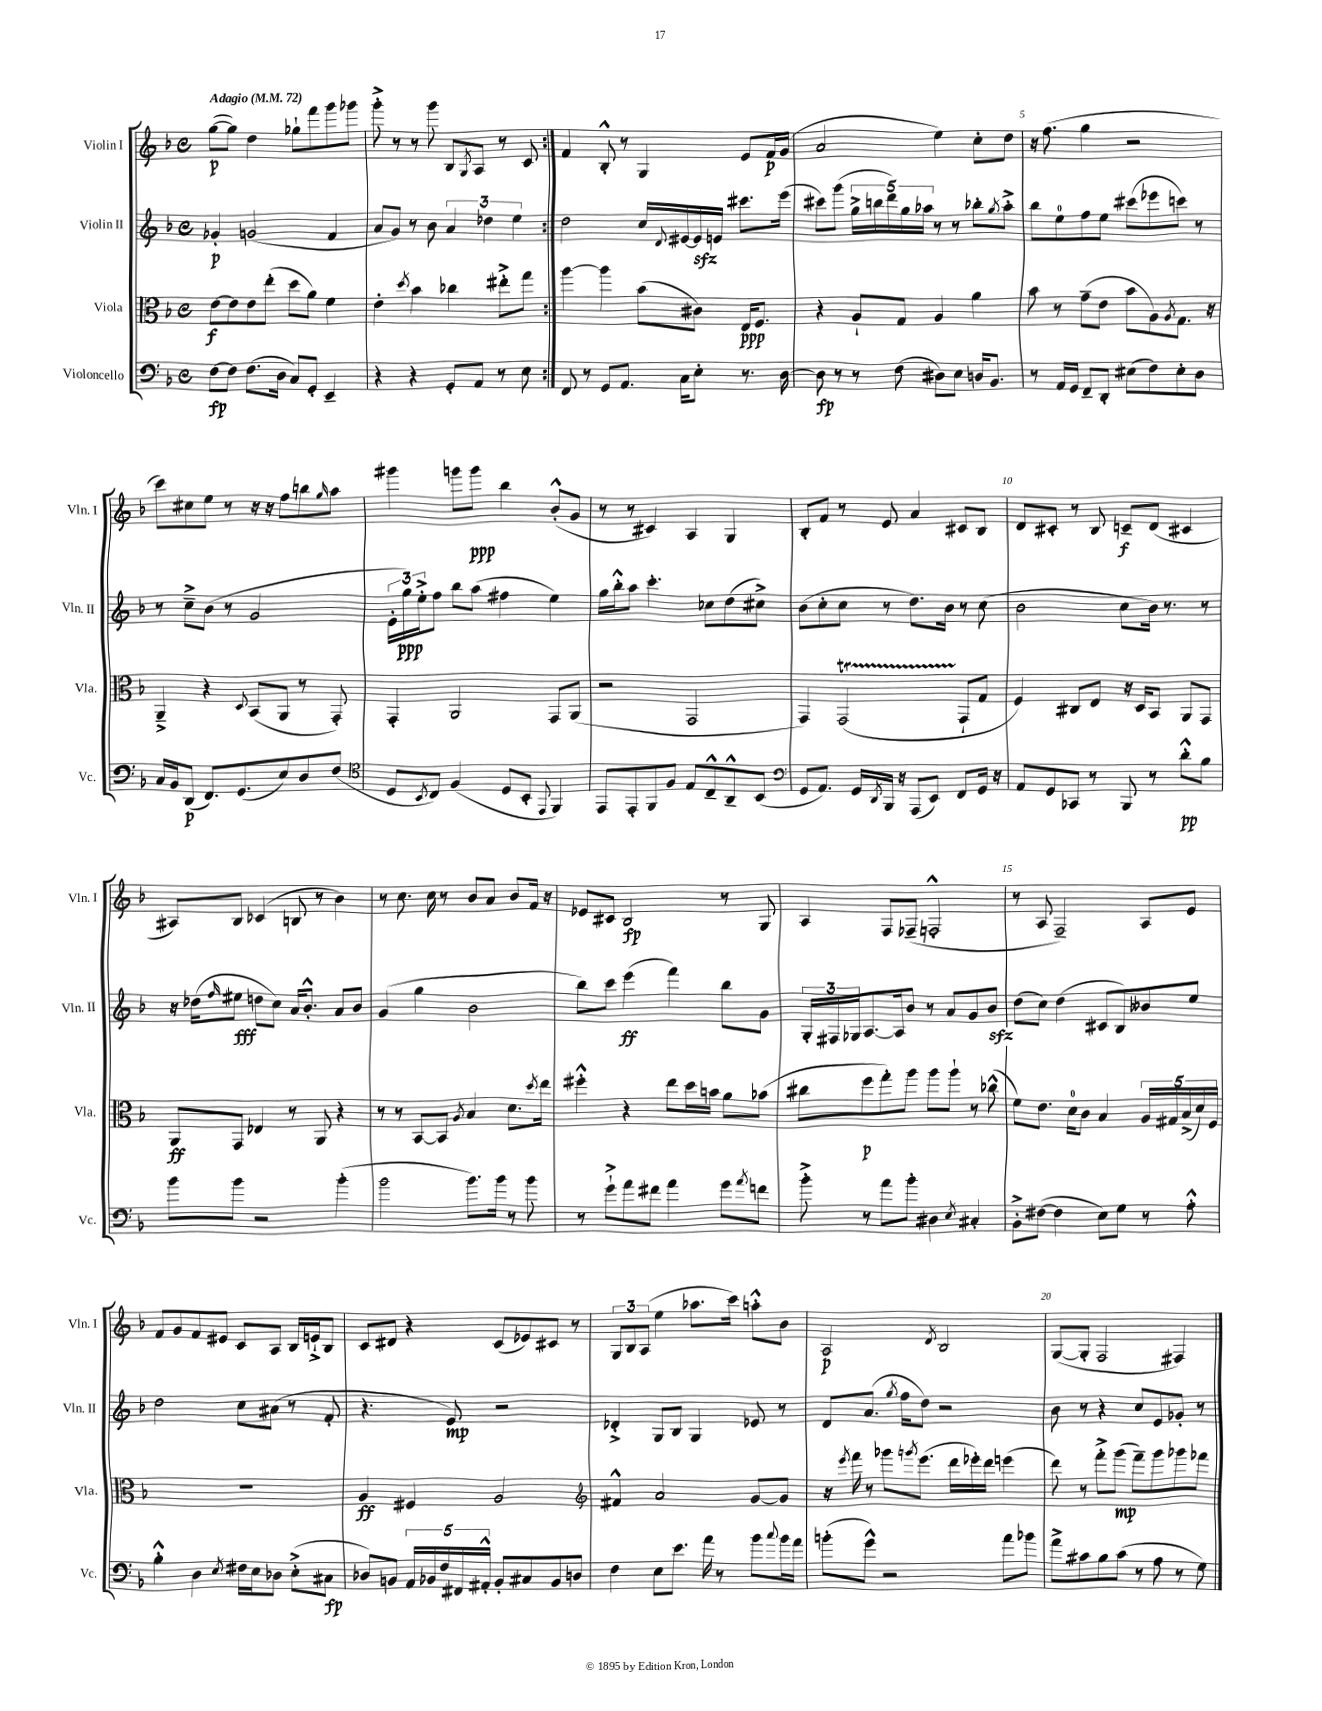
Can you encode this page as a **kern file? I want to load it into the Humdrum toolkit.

**kern	**dynam	**kern	**dynam	**kern	**dynam	**kern	**dynam
*part4	*part4	*part3	*part3	*part2	*part2	*part1	*part1
*staff4	*staff4	*staff3	*staff3	*staff2	*staff2	*staff1	*staff1
*I"Violoncello	*	*I"Viola	*	*I"Violin II	*	*I"Violin I	*
*I'Vc.	*	*I'Vla.	*	*I'Vln. II	*	*I'Vln. I	*
*clefF4	*	*clefC3	*	*clefG2	*	*clefG2	*
*k[b-]	*	*k[b-]	*	*k[b-]	*	*k[b-]	*
*M4/4	*	*M4/4	*	*M4/4	*	*M4/4	*
*met(c)	*	*met(c)	*	*met(c)	*	*met(c)	*
*MM72	*	*MM72	*	*MM72	*	*MM72	*
=1	=1	=1	=1	=1	=1	=1	=1
!	!	!	!	!	!	!LO:TX:a:B:t=Adagio	!
[8F\L	fp	[8e\L	f	4g-X'/	p	([8gg\L	p
8F\J]	.	8e\]	.	.	.	8gg\J])	.
(8.F\L	.	8e\	.	(2gn/	.	4dd\	.
.	.	(8ee'\J	.	.	.	.	.
16D\Jk	.	.	.	.	.	.	.
8C/L)	.	8dd\L	.	.	.	8gg-X`\L	.
8GG'/J	.	8a\J)	.	.	.	8fff\	.
4EE~/	.	4f\	.	4f/	.	8ggg\	.
.	.	.	.	.	.	8ggg-X\J	.
=2	=2	=2	=2	=2	=2	=2	=2
4r	.	4e'\	.	8a/L	.	8ggg'^\	.
.	.	.	.	8g/J)	.	8r	.
.	.	8qdd/	.	.	.	.	.
4r	.	4b-\	.	8r	.	8r	.
.	.	.	.	8b-\	.	8ggg\	.
8GG'/L	.	4cc-X\	.	6a/	.	8B-/L	.
.	.	.	.	.	.	8qG/	.
8AA/J	.	.	.	.	.	8A/J	.
.	.	.	.	6dd-X\	.	.	.
8r	.	8ee#X'^\L	.	.	.	8r	.
.	.	.	.	6ee\	.	.	.
8E\	.	8gg\J	.	.	.	8c/	.
=3:|!	=3:|!	=3:|!	=3:|!	=3:|!	=3:|!	=3:|!	=3:|!
8FF/	.	[4aa\	.	2dd\	.	4f/	.
8r	.	.	.	.	.	.	.
8GG/L	.	4aa\]	.	.	.	8B-'^^/	.
8.AA/J	.	.	.	.	.	8r	.
.	.	(8b-\L	.	16cc/LL	.	4G/	.
.	.	.	.	8qqd/	.	.	.
16C\KL	.	.	.	[16e#X/	.	.	.
8E'\J	.	8c#X\J)	.	16e#zz/]	.	.	.
.	.	.	.	16en/JJ	.	.	.
8.r	.	16E/KL	ppp	8.ccc#X\L	.	8e/L	.
.	.	8.F/J	.	.	.	.	.
.	.	.	.	.	.	16f/L	p
[16D\	.	.	.	(16eee\Jk	.	(16g/JJ	.
=4	=4	=4	=4	=4	=4	=4	=4
8D\]	fp	4r	.	8ccc#X\L)	.	2a/	.
8r	.	.	.	(8ggg\J	.	.	.
8r	.	8A`/L	.	20gg^\LL	.	.	.
.	.	.	.	20bbn\	.	.	.
.	.	.	.	20ddd\)	.	.	.
(8F\	.	8G/J	.	.	.	.	.
.	.	.	.	20gg\	.	.	.
.	.	.	.	20aa-X\JJ	.	.	.
8D#X\L)	.	4A/	.	8r	.	4ee\)	.
8E\J	.	.	.	8r	.	.	.
16Dn/KL	.	4a\	.	8bb-X'\L	.	8cc'\L	.
8.BB-/J	.	.	.	.	.	.	.
.	.	.	.	8qgg/	.	.	.
.	.	.	.	8aa-'^\J	.	8dd\J	.
=5	=5	=5	=5	=5	=5	=5	=5
8r	.	8b-\	.	8bb-\L	.	16r	.
.	.	.	.	.	.	(8.ff\	.
16AA/LL	.	8r	.	8ee\	.	.	.
16GG/JJ	.	.	.	.	.	.	.
8FF~/L	.	(8g~\L	.	8ff\	.	4gg\	.
8DD'/J	.	8e\J	.	8ee\J	.	.	.
(8E#X\L	.	8b-\L	.	(8ccc#X\L	.	2r	.
8F\)	.	8A\)	.	8eee-X\	.	.	.
.	.	8qA/	.	.	.	.	.
8E#'\	.	8.G\J	.	8cccn\J)	.	.	.
8D\J	.	.	.	8r	.	.	.
.	.	16r	.	.	.	.	.
!!LO:LB:g=z
=6	=6	=6	=6	=6	=6	=6	=6
16C/LL	.	4AA~^/	.	8r	.	8ccc\L)	.
16BB-/J	.	.	.	.	.	.	.
(8DD/J	p	.	.	8cc~^\L	.	8cc#X\	.
8.FF/L)	.	4r	.	(8b-\J	.	8ee\J	.
.	.	.	.	8r	.	8r	.
(8.GG/	.	.	.	.	.	.	.
.	.	8qqD/	.	.	.	.	.
.	.	(8BB-/L	.	2g/	.	16r	.
.	.	.	.	.	.	16r	.
8E/)	.	8AA/J	.	.	.	8ff\L	.
8D/	.	8r	.	.	.	8bbn\	.
.	.	.	.	.	.	16qqgg/	.
(8F/J	.	8GG'/)	.	.	.	8aa\J	.
=7	=7	=7	=7	=7	=7	=7	=7
*clefC4	*	*	*	*	*	*	*
8D/L	.	4GG'/	.	24e'\LL	.	4ggg#X\	.
.	.	.	.	24gg\)	ppp	.	.
.	.	.	.	24ee'^\J	.	.	.
8qBB-/	.	.	.	.	.	.	.
8C/J)	.	.	.	8ff\J	.	.	.
(4F/	.	2AA/	.	8bb-\L	.	8gggn\L	.
.	.	.	.	(8aa\J	.	8ggg\J	ppp
8D/L	.	.	.	4ff#X\	.	4bb-\	.
8BB-'/J	.	.	.	.	.	.	.
8qqEE/	.	.	.	.	.	.	.
4FF/)	.	8GG/L	.	4ee\)	.	(8b-'^^/L	.
.	.	(8AA/J	.	.	.	8g/J	.
=8	=8	=8	=8	=8	=8	=8	=8
8EE/L	.	2r	.	16gg\LL	.	8r	.
.	.	.	.	16bb-'^^\J	.	.	.
8EE'/	.	.	.	8aa\J	.	8r	.
8FF/	.	.	.	4.ccc'\	.	4c#X/)	.
8F/J	.	.	.	.	.	.	.
8E/L	.	2GG/	.	.	.	4A/	.
8C~^^/	.	.	.	8cc-X\L	.	.	.
8AA~^^/	.	.	.	(8dd\	.	4G/	.
(8BB-/J	.	.	.	8cc#X^\J)	.	.	.
=9	=9	=9	=9	=9	=9	=9	=9
*clefF4	*	*	*	*	*	*	*
8GG/L	.	4GG/)	.	(8b-\L	.	8B-'/L	.
8.AA/J)	.	.	.	8cc'\	.	8f/J	.
.	.	(2GGT/	.	8cc\J	.	8r	.
16GG/LL	.	.	.	.	.	.	.
8qDD/	.	.	.	.	.	.	.
16BBB-/JJ	.	.	.	8r	.	8e/	.
16r	.	.	.	.	.	.	.
(8AAA/L	.	.	.	8.dd\L)	.	4a/	.
8EE/J)	.	.	.	.	.	.	.
.	.	.	.	16b-\Jk	.	.	.
8FF/L	.	8GG`/L	.	8r	.	8c#X/L	.
16GG/Jk	.	8G/J	.	(8cc\	.	8B-/J	.
16r	.	.	.	.	.	.	.
=10	=10	=10	=10	=10	=10	=10	=10
8AA/L	.	4F/)	.	2b-\	.	8d/L	.
8GG/	.	.	.	.	.	8c#X'/J	.
8CC-X/J	.	8C#X/L	.	.	.	8r	.
8r	.	8E/J	.	.	.	8B-/	.
8BBB-/	.	16r	.	8cc\L	.	8cn~/L	f
.	.	16D/KL	.	.	.	.	.
8r	.	8BB-/J	.	16b-\Jk)	.	(8d/J	.
.	.	.	.	8.r	.	.	.
8d'^^\L	pp	8AA/L	.	.	.	4c#X/	.
8B-\J	.	8GG/J	.	8r	.	.	.
!!LO:LB:g=z
=11	=11	=11	=11	=11	=11	=11	=11
8b-\L	.	8AA/L	ff	16r	.	8A#X/L)	.
.	.	.	.	(16dd-X\KL	.	.	.
.	.	.	.	16qqff/	.	.	.
8b-\J	.	8GG/J	.	8ee#X\J	fff	8B-/J	.
2r	.	4E-X/	.	8ddn\L	.	(4c-X/	.
.	.	.	.	8cc\J)	.	.	.
.	.	8r	.	16a/KL	.	8Bn/	.
.	.	.	.	8.b-'^^/J	.	.	.
.	.	8AA/	.	.	.	8r	.
(4b-'\	.	4r	.	8a/L	.	4b-\)	.
.	.	.	.	8b-/J	.	.	.
=12	=12	=12	=12	=12	=12	=12	=12
2b-\	.	8r	.	(4g/	.	8r	.
.	.	8r	.	.	.	8.cc\	.
.	.	[8BB-/L	.	4gg\	.	.	.
.	.	.	.	.	.	16cc\	.
.	.	8BB-/J]	.	.	.	8r	.
.	.	8qA/	.	.	.	.	.
8.b-\L)	.	4B-/	.	2b-\	.	8b-/L	.
.	.	.	.	.	.	8a/J	.
16b-\Jk	.	.	.	.	.	.	.
8r	.	8.d\L	.	.	.	8b-/L	.
8b-\	.	.	.	.	.	16f/Jk	.
.	.	8qdd/	.	.	.	.	.
.	.	16ee\Jk	.	.	.	16r	.
=13	=13	=13	=13	=13	=13	=13	=13
8r	.	4ff#X'^^\	.	8bb-\L)	.	8e-X/L	.
8g`^\L	.	.	.	8ccc\J	.	8c#X/J	.
8a\	.	4r	.	(4eee\	ff	2B-/	fp
8f#X\J	.	.	.	.	.	.	.
4a\	.	8ee\L	.	4fff\)	.	.	.
.	.	16dd\L	.	.	.	.	.
.	.	16bn\JJ	.	.	.	.	.
8g\L	.	8a\L	.	8bb-\L	.	8r	.
8qa/	.	.	.	.	.	.	.
8fn\J	.	(8b-X\J	.	8g\J	.	8G/	.
=14	=14	=14	=14	=14	=14	=14	=14
8b-'^\	.	8cc#X\L	.	24G'/LL	.	4A/	.
.	.	.	.	24F#X/	.	.	.
.	.	.	.	24G-X/J	.	.	.
8r	.	8ff\	p	[8.A/	.	.	.
8a\L	.	8gg'\)	.	.	.	8F/L	.
.	.	.	.	16A/k]	.	.	.
8b-'\J	.	8aa\J	.	8b-/J	.	(8F-X~/J	.
4D#X\	.	8aa\L	.	8r	.	2Fn'^^/	.
.	.	8aa`\J	.	8a/L	.	.	.
8qE/	.	.	.	.	.	.	.
4C#X'/	.	8r	.	8g/	.	.	.
.	.	(8cc-X^^\	.	8b-zz/J	.	.	.
=15	=15	=15	=15	=15	=15	=15	=15
8BB-'^\L	.	8f\L)	.	(8dd\L	.	8r	.
([8F#X\J	.	8.e\J	.	8cc\J)	.	8A/	.
4F#\]	.	.	.	(4dd\	.	2F~/)	.
.	.	16d\KL	.	.	.	.	.
.	.	8c\J	.	.	.	.	.
8E\L)	.	4B-/	.	8c#X/L	.	.	.
8G\J	.	.	.	8B-/)	.	.	.
8r	.	20A/LL	.	8b--X/	.	8A/L	.
.	.	20G#X/	.	.	.	.	.
.	.	(20B-^/	.	.	.	.	.
8A'^^\	.	.	.	8ee/J	.	8e/J	.
.	.	20d/)	.	.	.	.	.
.	.	20F/JJ	.	.	.	.	.
!!LO:LB:g=z
=16	=16	=16	=16	=16	=16	=16	=16
4B-'^^\	.	1r	.	2dd\	.	8f/L	.
.	.	.	.	.	.	8g/	.
4D\	.	.	.	.	.	8f/	.
.	.	.	.	.	.	8e#X/J	.
8qE/	.	.	.	.	.	.	.
16F#X\LL	.	.	.	8cc\L	.	8c/L	.
16E\J	.	.	.	.	.	.	.
8D-X\J	.	.	.	(8a#X\J	.	8A/J	.
(8E'^\L	.	.	.	8r	.	16B-/LL	.
.	.	.	.	.	.	16en`^/J	.
8C#X\J	fp	.	.	8f'/	.	8B-/J	.
=17	=17	=17	=17	=17	=17	=17	=17
8D-X/L)	.	4A/	ff	4.r	.	8c/L	.
8BBn/J	.	.	.	.	.	8d#X/J	.
20AA/LL	.	4F#X/	.	.	.	4r	.
20BB-X/	.	.	.	.	.	.	.
20F/	.	.	.	.	.	.	.
.	.	.	.	8e/)	mp	.	.
20FF#X/	.	.	.	.	.	.	.
20AA#X'^^/JJ	.	.	.	.	.	.	.
8BB-'/L	.	2A/	.	2r	.	(8c/L	.
8C#X/	.	.	.	.	.	8e-X/)	.
8BB-/	.	.	.	.	.	8c#X/J	.
8Dn/J	.	.	.	.	.	8r	.
=18	=18	=18	=18	=18	=18	=18	=18
*	*	*clefG2	*	*	*	*	*
4F\	.	4f#X^^/	.	4d-X'^/	.	12G/L	.
.	.	.	.	.	.	12B-/	.
.	.	.	.	.	.	(12A/J	.
8E\L	.	2a/	.	8G/L	.	4ee\	.
8.e\J	.	.	.	8B-/J	.	.	.
.	.	.	.	4G/	.	8.aa-X\L	.
16a\	.	.	.	.	.	.	.
8r	.	.	.	.	.	.	.
.	.	.	.	.	.	16ccc\Jk)	.
8b-\L	.	[8g/L	.	8e-X/	.	8aan'^^\L	.
8qqcc/	.	.	.	.	.	.	.
16b-\L	.	8g/J]	.	8r	.	8b-\J	.
16a\JJ	.	.	.	.	.	.	.
=19	=19	=19	=19	=19	=19	=19	=19
(8bn'\L	.	16r	.	8d/L	.	2A/	p
.	.	8qeee/	.	.	.	.	.
.	.	16fff\	.	.	.	.	.
8g^^\J)	.	8r	.	(8.a/J	.	.	.
2r	.	8ggg-X\L	.	.	.	.	.
.	.	.	.	8qgg/	.	.	.
.	.	.	.	16ff\KL	.	.	.
.	.	8qgggn/	.	.	.	.	.
.	.	(8.eee\J	.	8dd\J)	.	.	.
.	.	.	.	.	.	8qd/	.
.	.	.	.	2r	.	2B-/	.
.	.	16ddd\LL	.	.	.	.	.
.	.	16eee-X'\)	.	.	.	.	.
.	.	16ddd\JJ	.	.	.	.	.
8a\L	.	(4eeen\	.	.	.	.	.
8b-X\J	.	.	.	.	.	.	.
=20	=20	=20	=20	=20	=20	=20	=20
8a^\L	.	8ddd\)	.	8b-\	.	([8G/L	.
8c#X\	.	8r	.	8r	.	8G'/J]	.
8B-\	.	8fff'^\L	.	4r	.	2F/	.
(8c#\J	.	(8ggg\J	mp	.	.	.	.
8r	.	8fff~\L)	.	8cc/L	.	.	.
8A\	.	8ggg\	.	8e/	.	.	.
8r	.	8ggg-X\	.	8g-X'/J	.	4F#X/)	.
8G\)	.	8fff-X\J	.	8r	.	.	.
==	==	==	==	==	==	==	==
*-	*-	*-	*-	*-	*-	*-	*-
